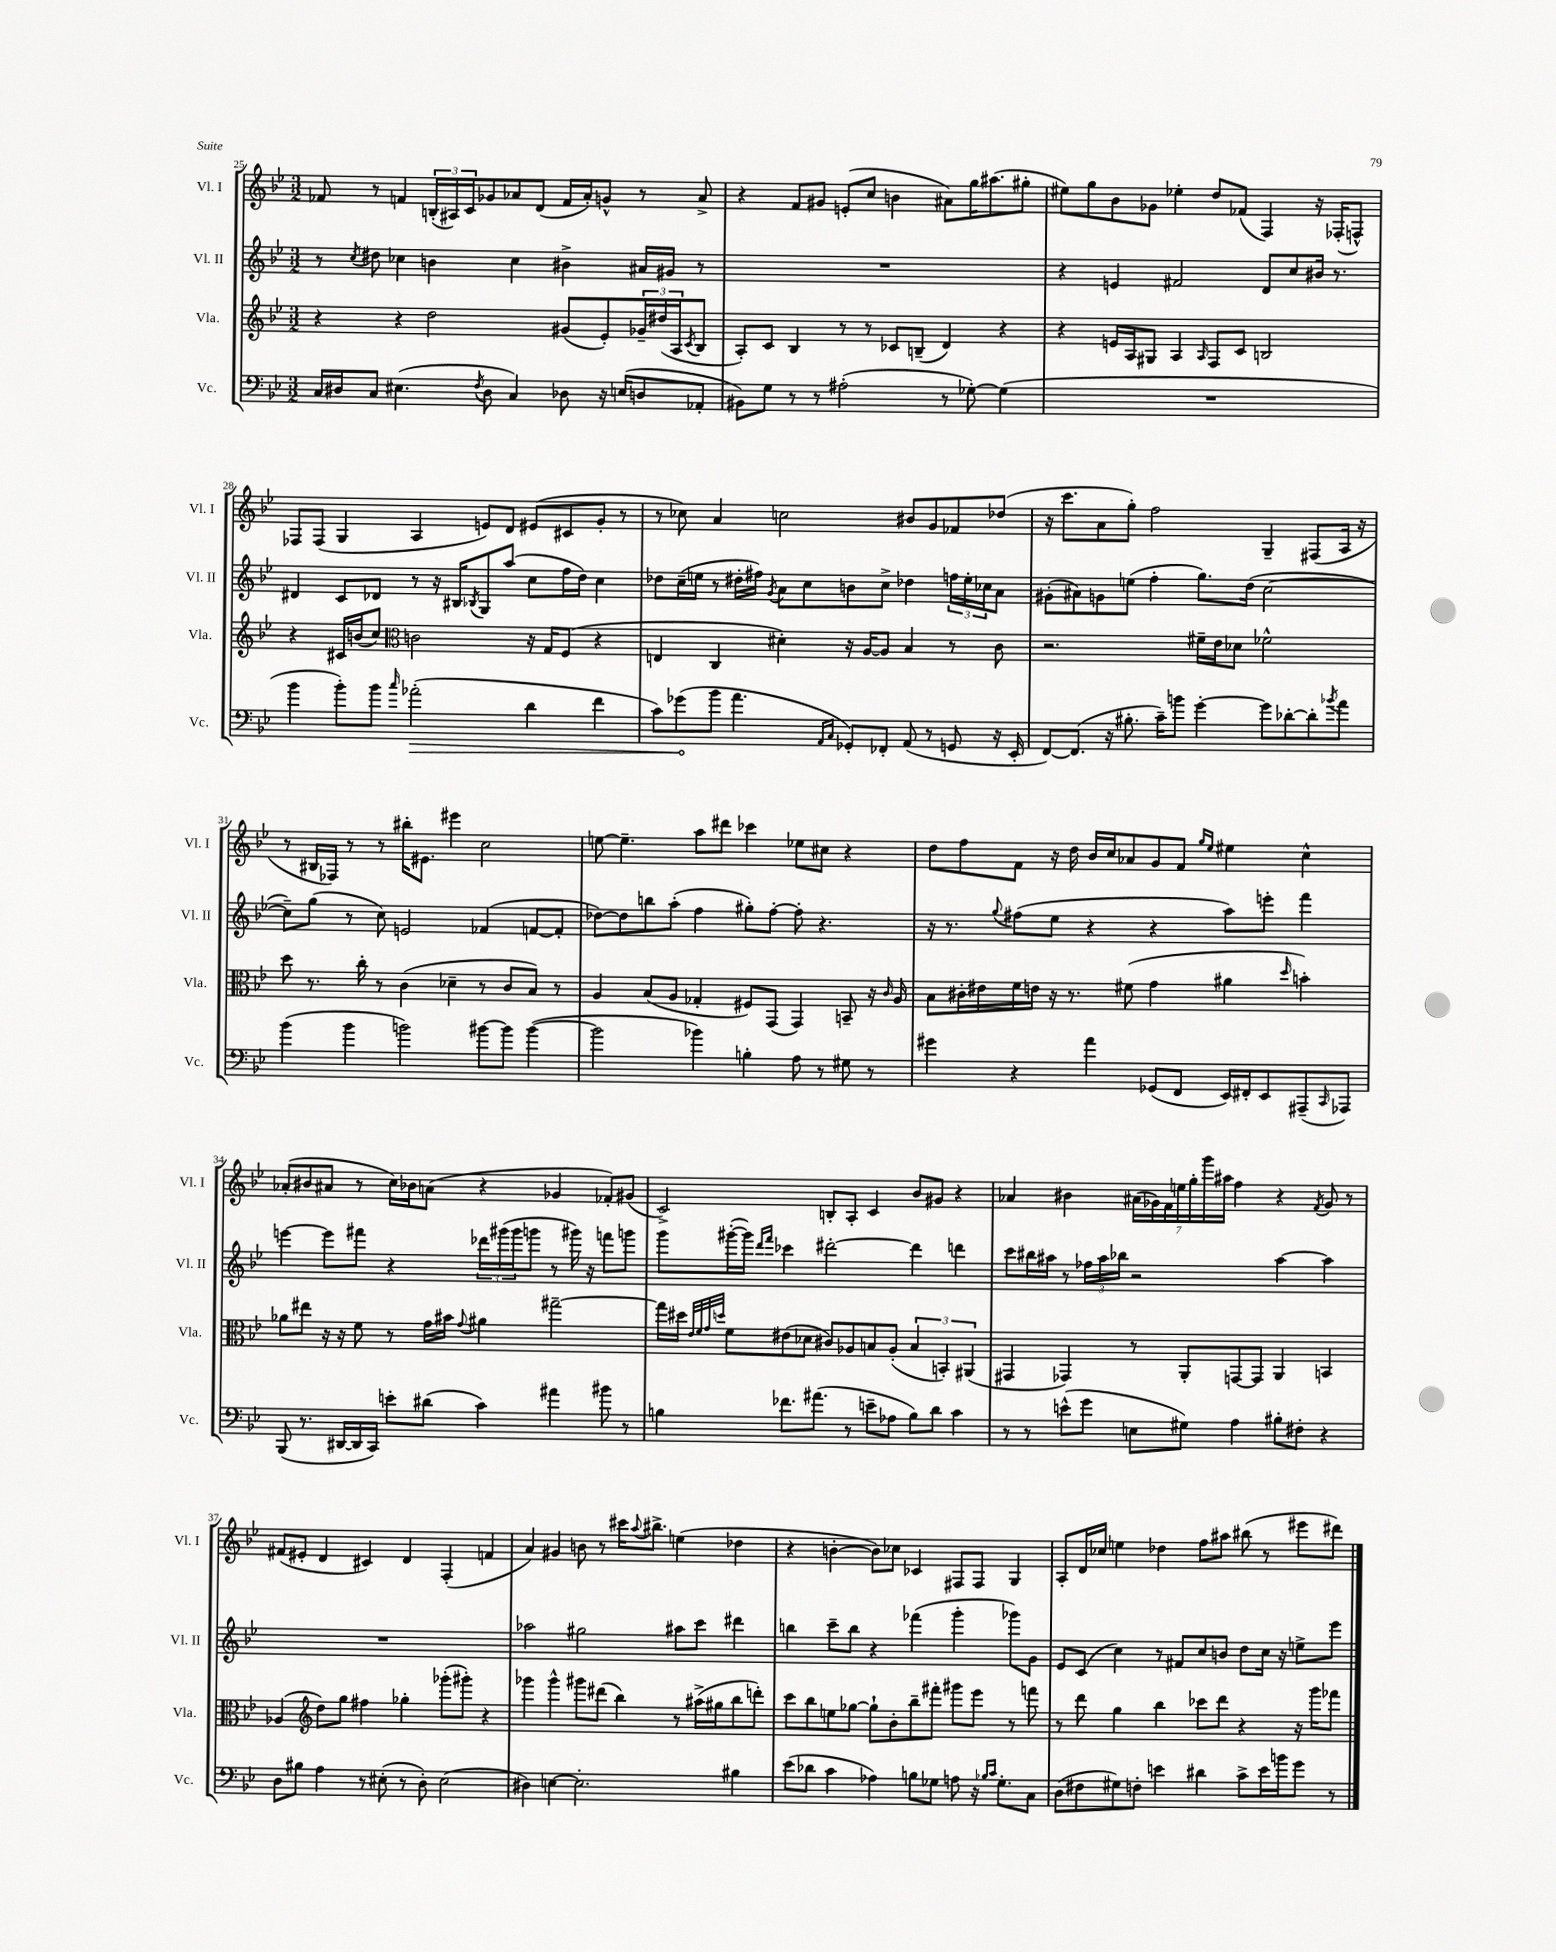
<<
\new StaffGroup <<
\new Staff = "s0" \with { instrumentName = "Vl. I" shortInstrumentName = "Vl. I" } {
    \clef treble \key bes \major \numericTimeSignature \time 3/2
    fes'8 r8 f'4 \tuplet 3/2 { b16-.( ais16) c'16 } ges'8 aes'8 d'8( f'16 aes'16-.) g'8-^ r8 aes'8-> |
    r4 f'8 gis'8 e'8-.( c''8 b'4 ais'8) g''16 ais''8.( gis''8-. |
    eis''8) g''8 bes'8 ges'8 ees''4-. d''8 fes'8( f4) r16 fes16-.( f8-^) |
    fes8 fes8( g4 a4 e'8) d'8 eis'8( cis'8 g'8-. r8 |
    r8 ces''8) a'4 c''2 bis'8 g'8 fes'8 des''8( |
    r16 c'''8. a'8 g''8-.) f''2 g4-- fis8( a16 r16 |
    r8 bis16 fes16) r8 r8 bis''16-. eis'8. eis'''4 c''2 |
    e''8~ e''4.-- a''8 dis'''8 ces'''4 ees''8 cis''8 r4 |
    d''8 f''8 f'8 r16 d''16 bes'16 c''16 aes'8 g'8 f'8 \grace { g''16 ees''16 } eis''4 c''4-^ |
    aes'8-.( bis'8 ais'8 r8 c''16) bes'16 a'8( r4 ges'4 fes'8-.) gis'8( |
    c'2->) b8-. a8-. c'4 bes'8 gis'8 r4 |
    aes'4 bis'4 \tuplet 7/4 { ais'16( ges'16) f'16 e''16 g''16-. g'''16 ais''16 } f''4 r4 \acciaccatura { f'8 } ges'8 r8 |
    fis'8( eis'8-. d'4 cis'4) d'4 f4-.( f'4 |
    a'4) gis'4 b'8 r8 cis'''16 \appoggiatura { a''8 } bis''8.-> e''4( des''4 |
    r4 b'4~-. b'8) ces''8 ces'4 fis8 fis8 g4 |
    a8-. d'16 ces''16 e''4 des''4 f''8 ais''8 bis''8( r8 eis'''8 dis'''8) \bar "|." |
}
\new Staff = "s1" \with { instrumentName = "Vl. II" shortInstrumentName = "Vl. II" } {
    \clef treble \key bes \major \numericTimeSignature \time 3/2
    r8 \acciaccatura { c''8 } dis''8 ces''4 b'4 ces''4 bis'4-> ais'16 gis'16 r8 |
    R1. |
    r4 e'4 fis'2 d'8 c''8 bis'16 r8. |
    dis'4 c'8 des'8 r8 r16 bis16 \acciaccatura { bes8 } g8 a''8( c''8 f''16 d''16) c''4 |
    des''8 c''16--( e''16 r8 dis''16-. fis''16) \acciaccatura { g'8 } a'8 c''8 b'8 c''8-> des''4 \tuplet 3/2 { f''16 e''16-. ces''16 } a'8 |
    gis'8-.( ais'8) g'8 e''8( f''4-. g''8.) d''16( c''2~ |
    c''8--) g''8( r8 c''8) e'2 fes'4( f'8~ f'8-. |
    des''8~) des''8 b''8 a''8-.( f''4 gis''8-.) f''8~-. f''8-. r4. |
    r16 r8. \appoggiatura { g''8 } fis''8( ees''8 r4 r4 a''8) e'''8-. f'''4 |
    e'''4~ e'''8 fis'''8 r4 \tuplet 3/2 { des'''16 gis'''16( gis'''16 } g'''8 r8 gis'''16) r16 f'''8 g'''8 |
    g'''8 gis'''16~-.( gis'''16) \grace { d'''16 f'''16 } ces'''4 dis'''2~-. dis'''4 d'''4 |
    c'''8 bis''16 ais''16 r8 \tuplet 3/2 { fes''16 ais''16 bes''16 } r2 ais''4~ ais''4 |
    R1. |
    aes''2 gis''2 ais''8 c'''8 dis'''4 |
    b''4 c'''8-- b''8 r4 fes'''4( g'''4-. ges'''8) g'8 |
    ees'8 c'8( c''4) r8 fis'8 c''8 b'8 d''8 c''16 r16 e''8-> ees'''8 \bar "|." |
}
\new Staff = "s2" \with { instrumentName = "Vla." shortInstrumentName = "Vla." } {
    \clef treble \key bes \major \numericTimeSignature \time 3/2
    r4 r4 d''2 gis'8( ees'8-.) \tuplet 3/2 { ges'16-- dis''16( a16 } \acciaccatura { c'8 } bes8 |
    a8-.) c'8 bes4 r8 r8 ces'8 b8--( d'4) r4 |
    r4 e'16 a16 gis8 a4 \grace { a16 } f8 c'8 b2 |
    r4 cis'16 b'16( c''8) \clef alto c'2 r16 g16 f8( r4 |
    e4 c4 dis'4-.) r16 a16~ a8 bes4 r8 c'8 |
    r2. fis'16-- ees'16 des'8 fes'2-^ |
    d''8 r8. c''16-. r8 c'4( des'4-- r8 c'8 bes8) r8 |
    a4 bes8( a8 ges4-. fis8) g,8( g,4) b,8-- r16 \grace { c'16 } a16 |
    bes8 cis'16-. eis'16 f'16 e'16 r16 r8. fis'8( g'4 ais'4 \grace { d''16 } b'4-.) |
    aes'8 eis''8 r16 r16 f'8 r8 g'16 bis'16 \appoggiatura { g'8 } ais'4 gis''2~-- |
    gis''16 dis''16 \grace { ees'32 f'32 g'32 d''32 } f'8 eis'8( des'8 cis'8) aes8 b8 aes8-.( \tuplet 3/2 { b4 b,4-.) ais,4( } |
    gis,4 ges,4) r8 a,8-. g,8~ g,8 a,4 b,4 |
    aes4( \clef treble d''8) g''8 fis''4 ges''4-. ges'''8-.( gis'''8-.) r4 |
    ges'''4 ges'''4-^ gis'''8 dis'''8( bes''4) r8 ais''16->( gis''16 bes''8 d'''8-.) |
    c'''8 bes''8 e''8 ges''8~ ges''8-! bes'8-. bes''8-- fis'''8-. gis'''8 ees'''8 r8 f'''8 |
    r8 d'''8 g''4 bes''4 ces'''8 d'''8 r4 r16 g'''16 fes'''8 \bar "|." |
}
\new Staff = "s3" \with { instrumentName = "Vc." shortInstrumentName = "Vc." } {
    \clef bass \key bes \major \numericTimeSignature \time 3/2
    c16 dis16 c8 eis4.( \acciaccatura { f8 } dis8 c4) des8 r16 e16( d8 aes,8-. |
    bis,8) g8 r8 r8 ais2-.( r8 ges8~-.) ges4( |
    R1. |
    bes'4 bes'8-.) bes'8 \grace { c''16 } \once \override Hairpin.circled-tip = ##t aes'2-.\>( d'4 f'4 |
    c'8) ges'8\!( bes'8 a'4. \grace { a,16 c16 } ges,8-.) fes,8-. a,8( r8 g,8 r16 ees,16-. |
    f,8~) f,8.( r16 bis8.-. c'16--) b'8 g'4~-. g'8 des'8~-. des'8-. \acciaccatura { bes'8 } a'8 |
    bes'4( bes'4 b'2) bis'8~ bis'8 bis'4~( |
    bis'2 bes'4) b4-. a8 r8 gis8 r8 |
    gis'4 r4 a'4 ges,8( f,8 ees,16) fis,16-. ees,8 ais,,8--( \grace { c,16 } aes,,8) |
    bes,,8( r8. dis,16~ dis,16 c,16) e'8-. dis'8( c'4) ais'4 bis'8 r8 |
    b4 fes'8. ais'8.( r8 e'8-- aes8 b8) d'8 c'4 |
    r8 r8 e'8-^( g'8 e8 gis8) a4 bis8-. fis8-. r4 |
    d8 bis8 a4 r8 eis8-.( r8 d8-.) eis2( |
    dis4) e4~ e2.-. bis4 |
    ees'8( des'8 c'4 aes4) b8 ges8 a8 r16 \grace { bes16 c'16 } ges8.-. c8 |
    d8( fis8 gis8) f8-. e'4 dis'4 c'8-> e'16 b'16 g'8 r8 \bar "|." |
}
>>
>>
\layout { \context { \Score currentBarNumber = #25 } }
